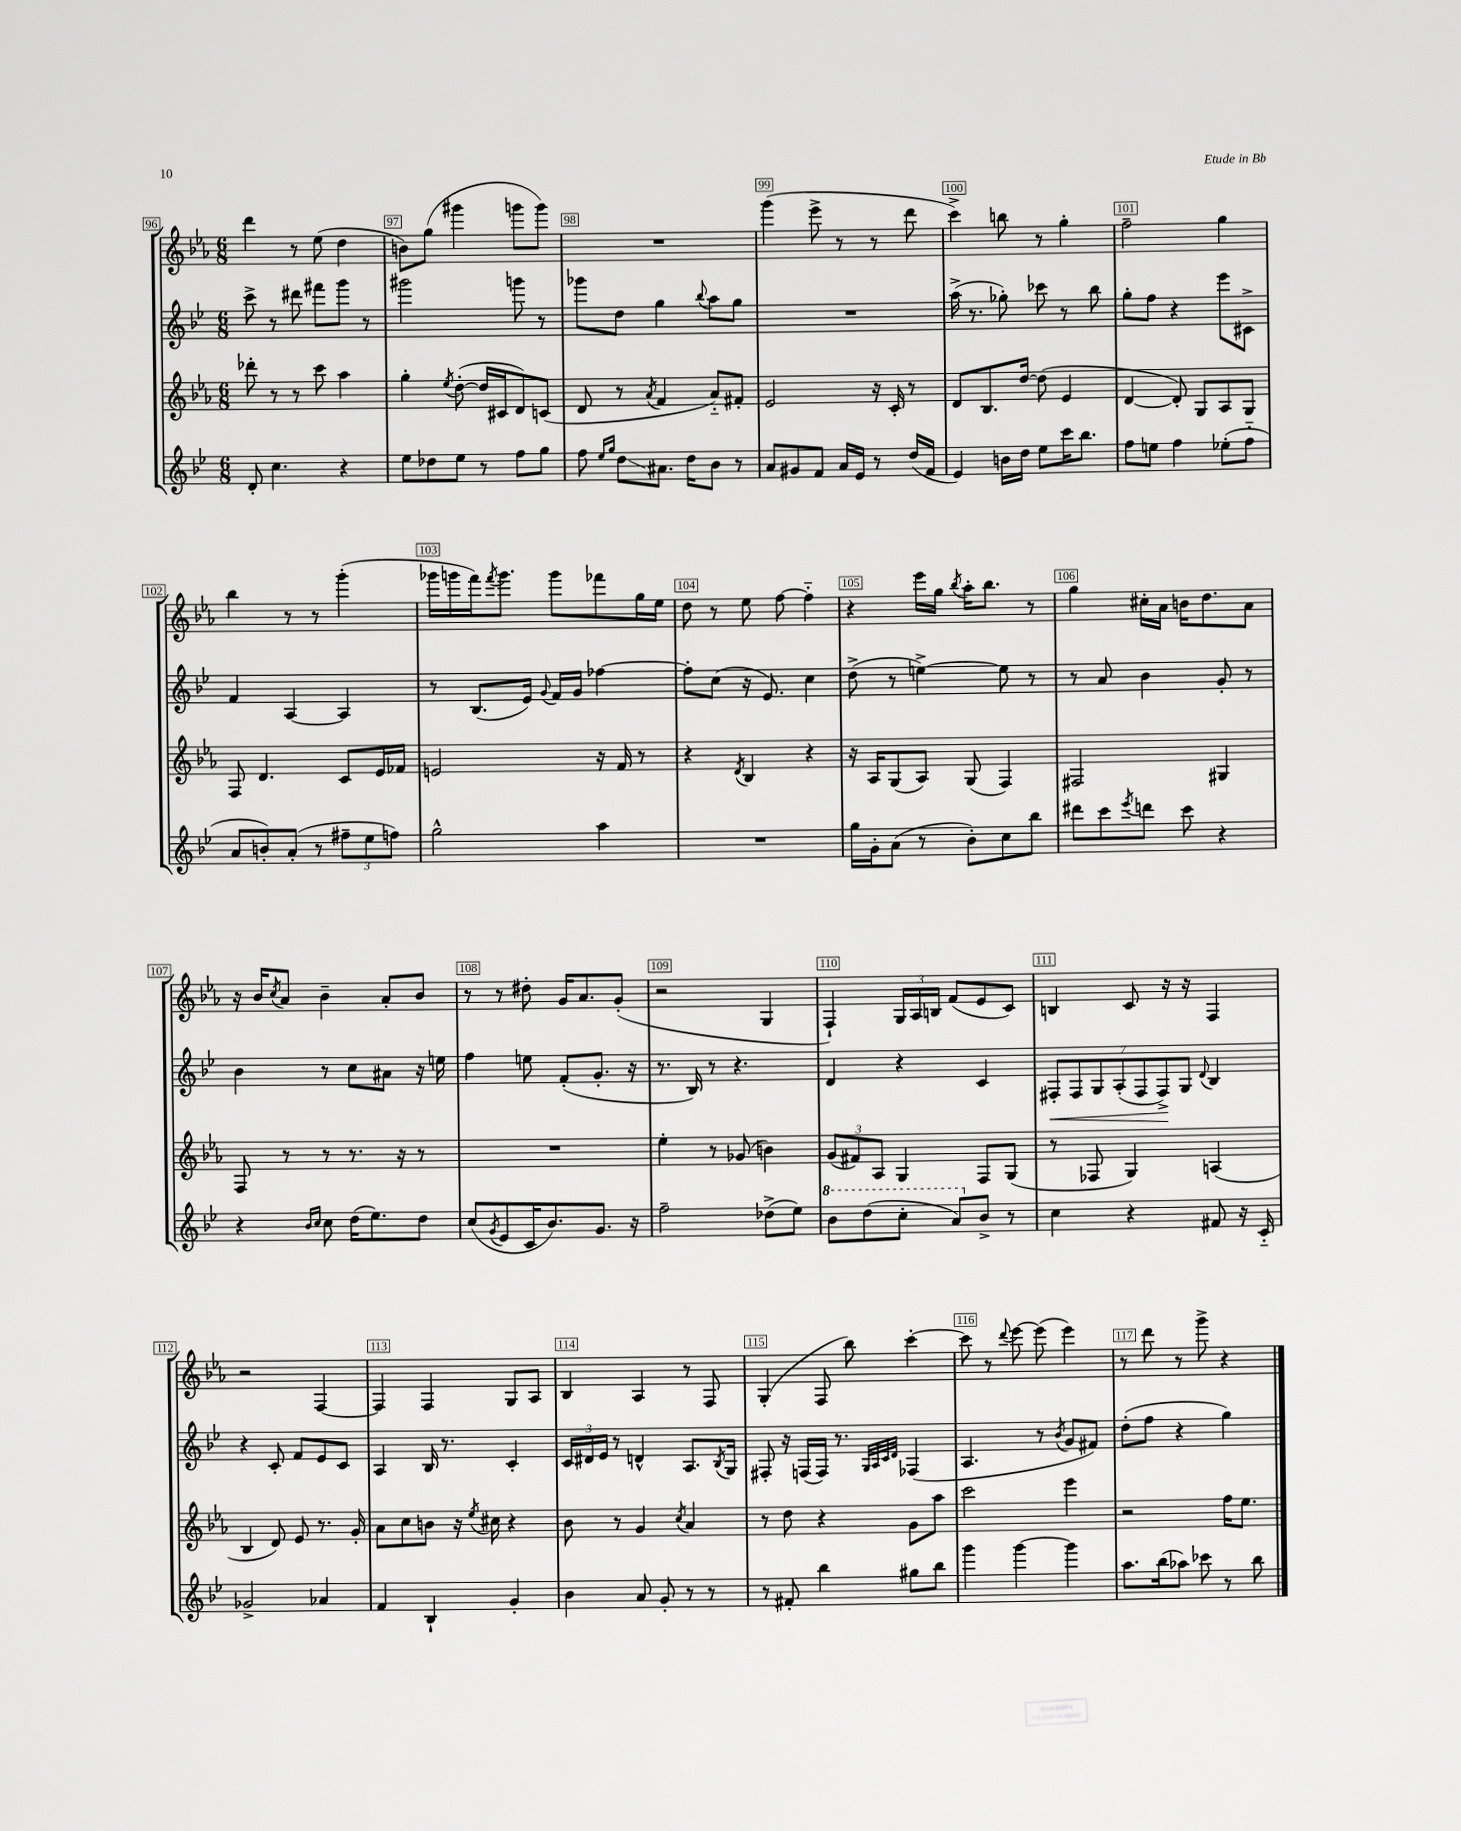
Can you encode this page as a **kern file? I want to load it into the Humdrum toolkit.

**kern	**kern	**kern	**kern
*staff4	*staff3	*staff2	*staff1
*clefG2	*clefG2	*clefG2	*clefG2
*k[b-e-]	*k[b-e-a-]	*k[b-e-]	*k[b-e-a-]
*M6/8	*M6/8	*M6/8	*M6/8
8d'	8ddd-'	8ccc^	4ddd
4.cc	8r	8r	.
.	8r	8ddd#	8r
.	8ccc	8fff#	(8ee-
4r	4aa-	8ggg	4dd
.	.	8r	.
=	=	=	=
8ee-	4gg'	2ggg#	8b)
8dd-	.	.	(8gg
.	8qee-	.	.
8ee-	([8dd'	.	4ggg#
8r	16dd]	.	.
.	16c#	.	.
8ff	8d)	8ggg	8ggg
8gg	(8c	8r	8ggg)
=	=	=	=
8ff	8d	8ggg-	2.r
16qqee-	.	.	.
16qqgg	.	.	.
8dd	8r	8dd	.
.	8qa-	.	.
8.a#	4f	4gg	.
16dd	.	.	.
.	.	8qqbb-	.
8b-	8a-'~)	8aa	.
8r	8f#'	8gg	.
=	=	=	=
8a	2e-	2.r	(4ggg
8g#	.	.	.
8f	.	.	8eee-^
16a	.	.	8r
16e-	.	.	.
8r	16r	.	8r
.	16c'	.	.
(16dd	8r	.	8ddd
16f	.	.	.
=	=	=	=
4e-)	8d	(16aa^	4ccc^)
.	.	8.r	.
.	8.B-	.	.
16b	.	8gg-')	8bb
16dd	[16dd	.	.
8ee-	(8dd]	8ccc-	8r
16ccc	4e-	8r	4gg'
8.bb-	.	.	.
.	.	8bb-	.
=	=	=	=
8ff	[4d	8gg'	2ff~
8ee	.	8ff	.
4ff	8d'])	4r	.
.	8G	.	.
(8ee-'	8A-	8eee-	4gg
8ff'~	8G	8c#^	.
=	=	=	=
8a	8F	4f	4bb-
8b')	4.d	.	.
(8a'	.	[4A	8r
8r	.	.	8r
12ff#~	8c	4A]	(4ggg'
12ee-	.	.	.
.	16e-	.	.
12ff)	.	.	.
.	16f-	.	.
=	=	=	=
2gg^^	2e	8r	16ggg-
.	.	.	16ggg
.	.	(8.B-	16fff)
.	.	.	8qfff
.	.	.	8.ggg
.	.	16e-)	.
.	.	8qqg	.
.	.	16f	8ggg
.	.	16g	.
4aa	16r	[4ff-	8fff-
.	16f	.	.
.	8r	.	16gg
.	.	.	16ee-
=	=	=	=
2.r	4r	8ff-']	8dd
.	.	(8cc	8r
.	8qd	.	.
.	4B-	16r	8ee-
.	.	8.e-)	.
.	.	.	[8ff
.	4r	4cc	4ff'~]
=	=	=	=
16gg	16r	(8dd^	4r
16g'	16A-	.	.
(8a	(8G	8r	.
8r	8A-)	[4ee^)	16eee-
.	.	.	16gg
.	.	.	8qbb-
8b-')	(8G	.	16aa-'
.	.	.	8.bb-
8cc	4F)	8ee]	.
8bb-	.	8r	8r
=	=	=	=
8ddd#	2F#	8r	4gg
8ccc	.	8a	.
8qeee-	.	.	.
8ddd	.	4b-	16cc#'
.	.	.	16a-
8ccc	.	.	16b
.	.	.	8.dd
4r	4G#	8g'	.
.	.	8r	8a-
=	=	=	=
4r	8F	4b-	16r
.	.	.	16b-
.	.	.	8qcc
.	8r	.	8a-
16qqb-	.	.	.
16qqcc	.	.	.
8cc	8r	8r	4b-~
(16dd	8.r	8cc	.
8.ee-)	.	.	.
.	.	8a#	8a-'
.	16r	.	.
8dd	8r	16r	8b-
.	.	16ee	.
=	=	=	=
(8cc	2.r	4ff	8r
8qg	.	.	.
8e-	.	.	8r
16c	.	8ee	8dd#'
8.b-)	.	.	.
.	.	(8f'	16g
.	.	.	8.a-
8.g	.	8.g'	.
.	.	.	(8g'
16r	.	16r	.
=	=	=	=
2ff~	4ee-'	8.r	2r
.	.	16B-)	.
.	8r	8r	.
.	(8g-	4.r	.
(8dd-^	4b)	.	4G
8ee-)	.	.	.
=	=	=	=
8bb-	(12g	4d	4F`)
.	12f#)	.	.
(8ddd	.	.	.
.	12A-	.	.
8ccc'	4G	4r	24G
.	.	.	24A-
.	.	.	24B
8aa)	.	.	(8f
8b-^	8F	4c	8e-
8r	(8G	.	8c)
=	=	=	=
4cc	8r	14F#'	4B
.	.	14F#	.
.	8F-	.	.
.	.	14G	.
.	.	(14A'	.
4r	4G)	.	8c
.	.	14F#	.
.	.	14F#^)	.
.	.	.	16r
.	.	14G	.
.	.	.	16r
.	.	8qqd	.
8f#	(4A	4B-	4F
16r	.	.	.
16c'~	.	.	.
=	=	=	=
2g-^	4B-	4r	2r
.	8d)	8c'	.
.	8e-	8f	.
4a-	8.r	8e-	[4F
.	.	8c	.
.	16g'	.	.
=	=	=	=
4f	8a-	4A	4F]
.	8cc	.	.
4B-`	8b	16B-	4F
.	.	8.r	.
.	16r	.	.
.	8qee-	.	.
.	16cc#	.	.
4g'	4r	4c'	8G
.	.	.	8A-
=	=	=	=
4b-	8b-	24c	4B-
.	.	24d#	.
.	.	24e-	.
.	8r	8r	.
8a	4g	4d^^	4A-
8g'	.	.	.
.	8qcc	.	.
8r	4a-	8.A	8r
8r	.	.	8F
.	.	8qB-	.
.	.	16G	.
=	=	=	=
8r	8r	8F#'	(4G'
8f#'	8dd	16r	.
.	.	(16F	.
4bb-	4r	16F)	8F
.	.	8.r	.
.	.	.	8bb-)
.	.	32qqG	.
.	.	32qqA	.
.	.	32qqc	.
.	.	32qqd	.
8gg#	8g	(4F-	[4ccc'
8bb-	8aa-	.	.
=	=	=	=
4ggg	2ccc	4.A	8ccc]
.	.	.	8r
.	.	.	8qqddd
[4ggg	.	.	[8eee-
.	.	8r	(8eee-]
.	.	8qb-	.
4ggg]	4eee-	8g	4eee-)
.	.	8f#)	.
=	=	=	=
8.aa	2r	(8dd'	8r
.	.	8ff	8ddd
(16bb-	.	.	.
8aa-)	.	4r	8r
8ccc-	.	.	8ggg^
8r	16ff	4gg)	4r
.	8.ee-	.	.
8bb-	.	.	.
==	==	==	==
*-	*-	*-	*-
